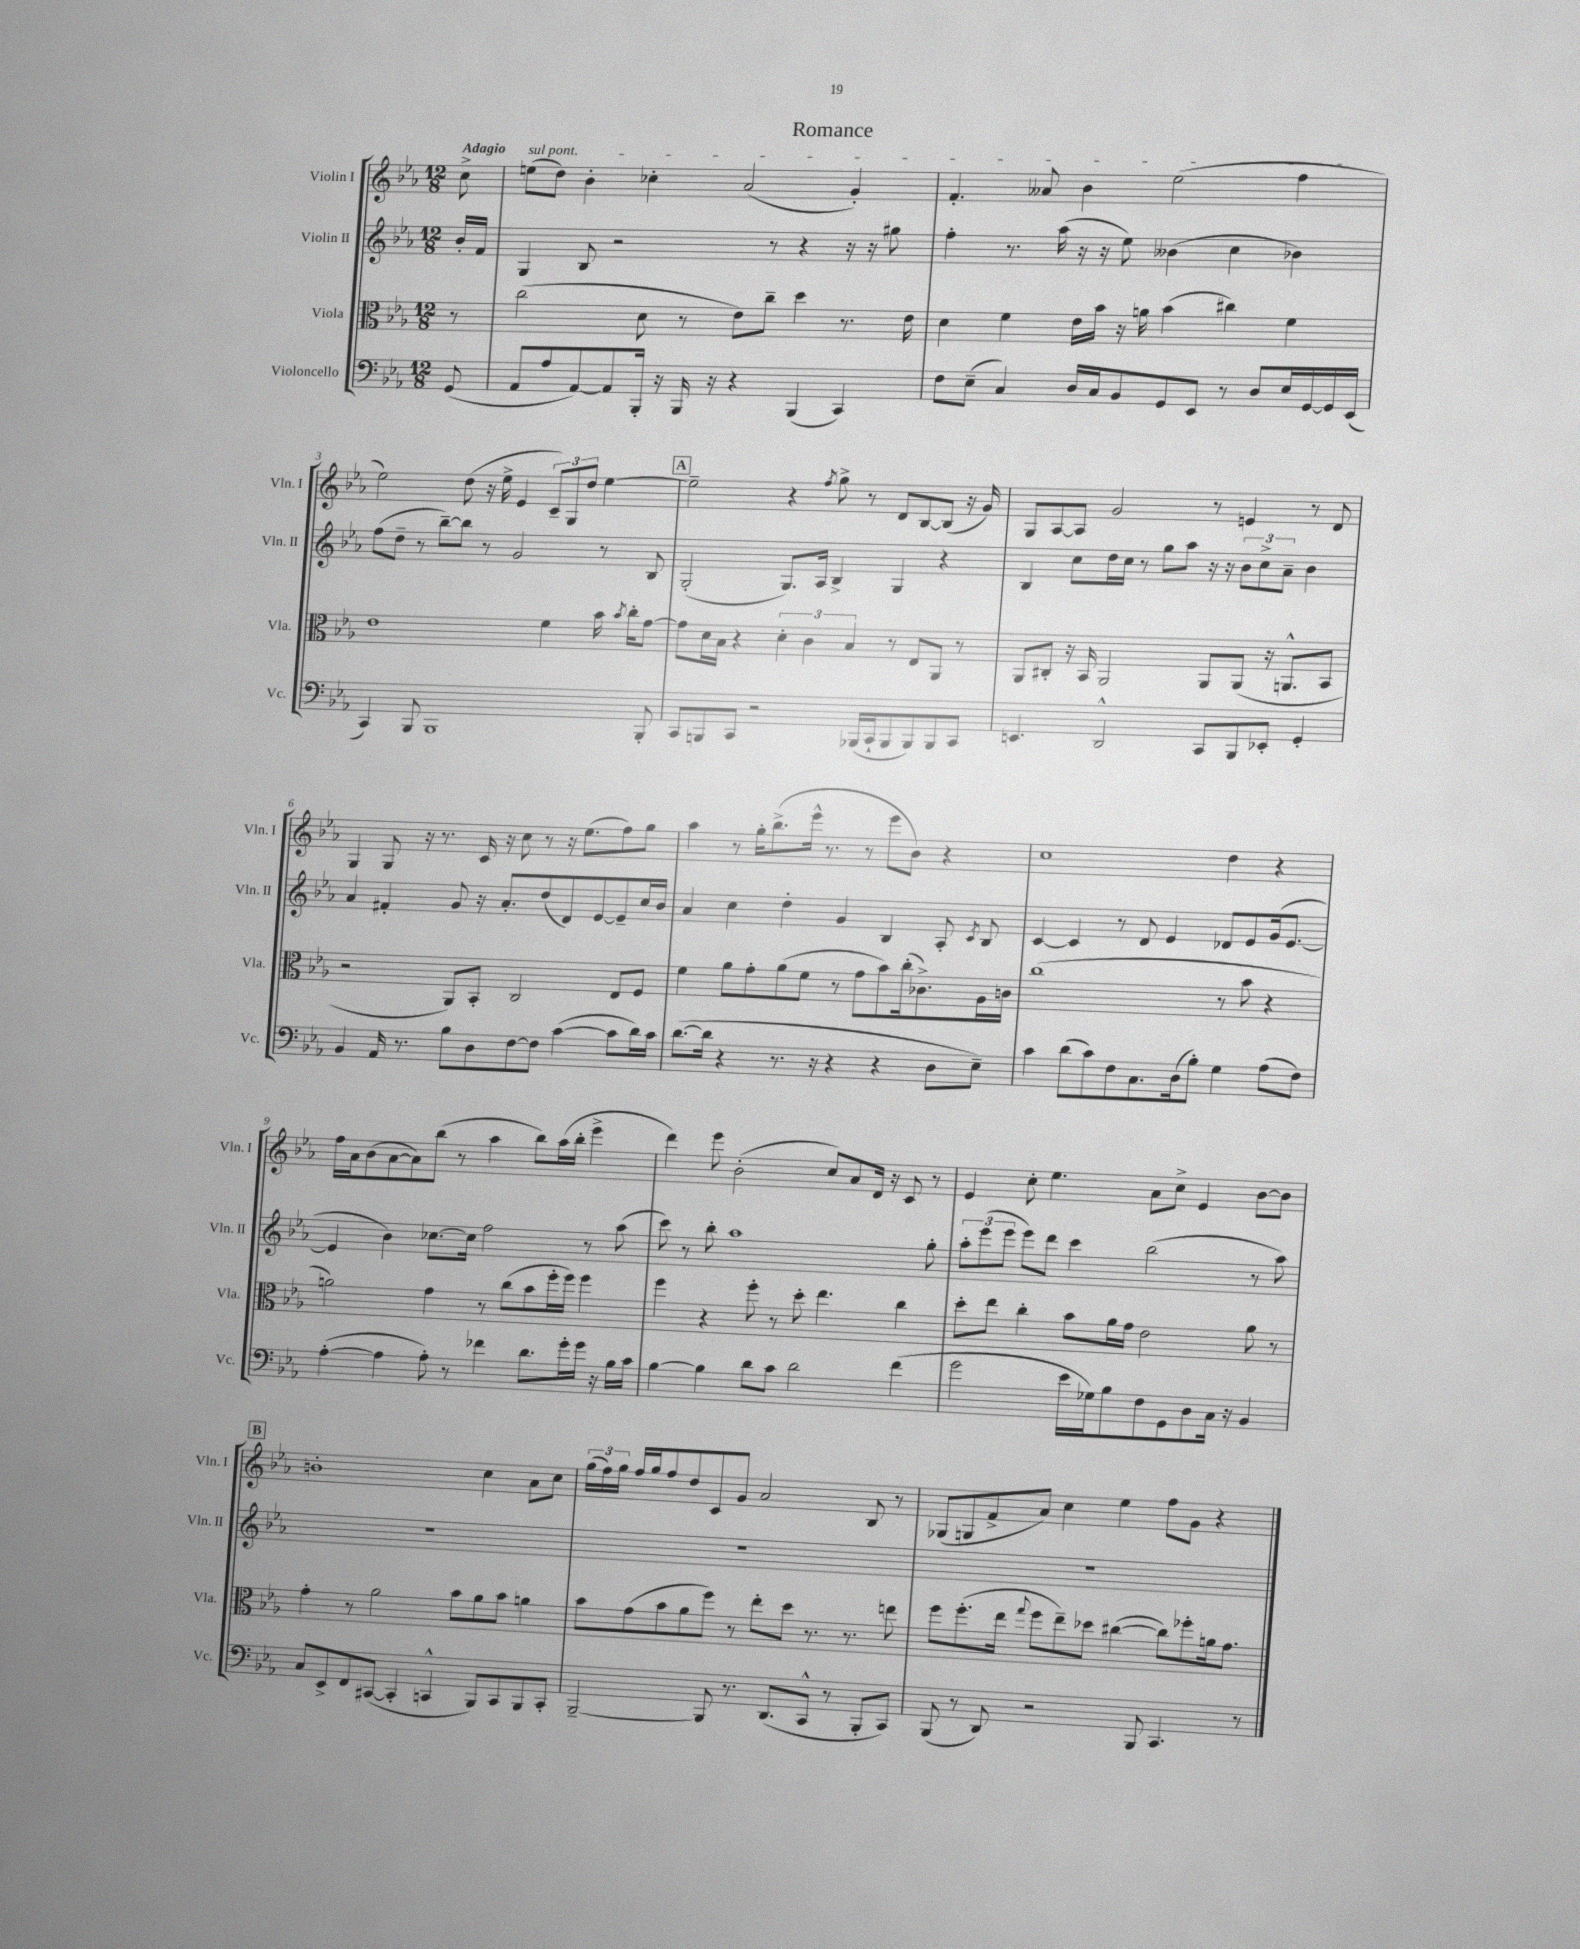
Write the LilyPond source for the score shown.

\header { title = "Romance" }
<<
\new StaffGroup <<
\new Staff = "s0" \with { instrumentName = "Violin I" shortInstrumentName = "Vln. I" } {
    \clef treble \key ees \major \numericTimeSignature \time 12/8 \partial 8 \tempo "Adagio"
    \autoBeamOff c''8-> |
    \once \override TextSpanner.bound-details.left.text = \markup { \italic "sul pont." } e''8[\startTextSpan( d''8]) bes'4-. ces''4-. aes'2( g'4-.) |
    f'4.-. aeses'8 bes'4 ees''2( f''4\stopTextSpan |
    ees''2) d''8( r16 ees''16-> ees'4 \tuplet 3/2 { c'8[--) g8 d''8] } ees''4~ |
    \mark \markup { \box "A" } ees''2-- r4 \acciaccatura { f''8 } g''8-> r8 d'8[ bes8~ bes8]( r16 g'16) |
    g8[ aes8~ aes8] g'2 r8 e'4 r8 d'8 |
    g4 g8 r16 r8. c'16 r16 c''8 r8 r16 ees''8.[( f''8) g''8] |
    aes''4 r8 g''16[-. bes''8.->( ees'''16]-^ r8. r8 ees'''8[ bes'8]) r4 |
    c''1 d''4 r4 |
    f''16[ aes'16 bes'8( aes'8~ aes'8) bes''8]( r8 aes''4 bes''8[) aes''16( bes''16]-. ees'''4-> |
    d'''4) ees'''8 bes'2-.( c''8[) aes'8 d'16] r16 c'8 r8 |
    ees'4 c''8-. ees''4. aes'8[ c''8]-> ees'4 bes'8[~ bes'8] |
    \mark \markup { \box "B" } b'1-. c''4 aes'8[ c''8] |
    \tuplet 3/2 { g''16[( f''16) g''16] } f''16[ g''16 f''8 d''8 c'8 g'8] aes'2 bes8 r8 |
    ges8[( g8 f'8-> aes'8]) c''4 ees''4 f''8[ g'8] r4 \bar "|." |
}
\new Staff = "s1" \with { instrumentName = "Violin II" shortInstrumentName = "Vln. II" } {
    \clef treble \key ees \major \numericTimeSignature \time 12/8 \partial 8
    \autoBeamOff bes'16[-. f'16] |
    g4 bes8 r2 r8 r4 r16 r16 gis''8 |
    f''4-. r8. aes''16( r16 r16 ees''8) beses'4( c''4 bes'4) |
    f''8[( d''8]-- r8 bes''8[~--) bes''8] r8 g'2 r8 bes8 |
    \mark \markup { \box "A" } g2-.( g8.[) aes16] bes4-> g4 r4 |
    bes4 c''8[ d''16 c''16] r8 g''8[ aes''8] r16 r16 \tuplet 3/2 { bes'8[ c''8-> aes'8]-- } bes'4 |
    aes'4 fis'4-. g'8 r16 aes'8.[-. d''8( d'8) ees'8~ ees'8-- c''16 bes'16] |
    aes'4 c''4 d''4-. g'4 bes4 aes8-. \acciaccatura { c'8 } bes8 |
    c'4~ c'4 r8 d'8 ees'4 des'8[ ees'8 g'16( ees'8.]~ |
    ees'4 bes'4) ces''8.[~ ces''16] f''2 r8 aes''8( |
    c'''8) r8 bes''8-. aes''1 g''8-. |
    \tuplet 3/2 { aes''8[-. ees'''8( ees'''8] } ees'''8[) d'''8] c'''4 bes''2( r8 aes''8) |
    \mark \markup { \box "B" } R1. |
    R1. |
    R1. \bar "|." |
}
\new Staff = "s2" \with { instrumentName = "Viola" shortInstrumentName = "Vla." } {
    \clef alto \key ees \major \numericTimeSignature \time 12/8 \partial 8
    \autoBeamOff r8 |
    c''2( d'8 r8 ees'8[) c''8]-- d''4 r8. ees'16 |
    d'4 f'4 ees'16[ bes'16] r16 a'16 bes'4( cis''4) f'4 |
    ees'1 f'4 bes'16 \acciaccatura { bes'8 } c''16[-. g'8]~ |
    \mark \markup { \box "A" } g'8[ d'16 bes16] r4 \tuplet 3/2 { d'4-. c'4 bes4 } r8 ees8[ aes,8] r8 |
    aes,8[ cis8]-. r16 bes,16 aes,2 aes,8[ aes,8]( r16 a,8.[-^ bes,8] |
    r2 aes,8[) bes,8]-. c2 ees8[ f8] |
    f'4 aes'8[ g'8-. aes'8( f'8] r8 g'8[ bes'8) c''16-.( ces'8.->) aes16 c'16] |
    c''1( r8 bes'8 r4 |
    a'2) g'4 r8 c''8[( bes'8 f''16-. f''16]) f''4 |
    f''4 r4 f''8-. r8 d''8-. ees''4. c''4 |
    d''8[-. ees''8] c''4-. bes'8[ aes'16 g'16] ees'2 aes'8 r8 |
    \mark \markup { \box "B" } g'4-. r8 aes'2 bes'8[ aes'8 bes'8] a'4 |
    bes'8[ g'8( bes'8 aes'8 f''8]) r8 ees''8[-. d''8] r8. r8. e''8 |
    f''8[ f''8.-.( ees''16] \appoggiatura { g''8 } f''8[ ees''8--) des''8] cis''4~( cis''8[) fes''8-. a'16 g'8.] \bar "|." |
}
\new Staff = "s3" \with { instrumentName = "Violoncello" shortInstrumentName = "Vc." } {
    \clef bass \key ees \major \numericTimeSignature \time 12/8 \partial 8
    \autoBeamOff g,8( |
    aes,8[ aes8 aes,8~) aes,8 bes,,16]-. r16 bes,,16 r16 r4 bes,,4( c,4) |
    f8[ ees8]--( c4) d16[ c16 bes,8 g,8 ees,8] r8 d8[ ees16 g,16~ g,16 ees,16]( |
    c,4) bes,,8 bes,,1 bes,,8-. |
    \mark \markup { \box "A" } c,8[ b,,8 c,8] r2 bes,,16[( c,16-! bes,,8 bes,,8) bes,,8 c,8] |
    e,4. d,2-^ c,8[ bes,,8 ees,8]-. g,4-. |
    bes,4 aes,16 r8. bes8[ d8 f8~ f8] c'4~( c'8[ d'16) c'16] |
    d'8.[~( d'16] r4 r8. r16 r4 r4 d8[ ees8]--) |
    c'4 d'8[( c'8) f8 c8. d16( bes8]-.) g4 aes8[( f8]) |
    aes4~-.( aes4 aes8-.) r8 fes'4 d'8.[ g'16-. g'16] r16 bes16[ c'16] |
    bes4~ bes4 d'8[ c'8] d'2 f'4( |
    g'2 ees'16[ ges16) bes8 f8 g,8 d8 c16] r16 bes,4 |
    \mark \markup { \box "B" } c8[ ees,8-> f,8 cis,8]~( cis,4-. c,4-^ bes,,8[) c,8 bes,,8 c,8]-. |
    bes,,2~-- bes,,8 r8. d,8.[( c,8]-^ r8 bes,,8[-. c,8]) |
    bes,,8( r8 d,8) r2 bes,,8 c,4. r8 \bar "|." |
}
>>
>>
